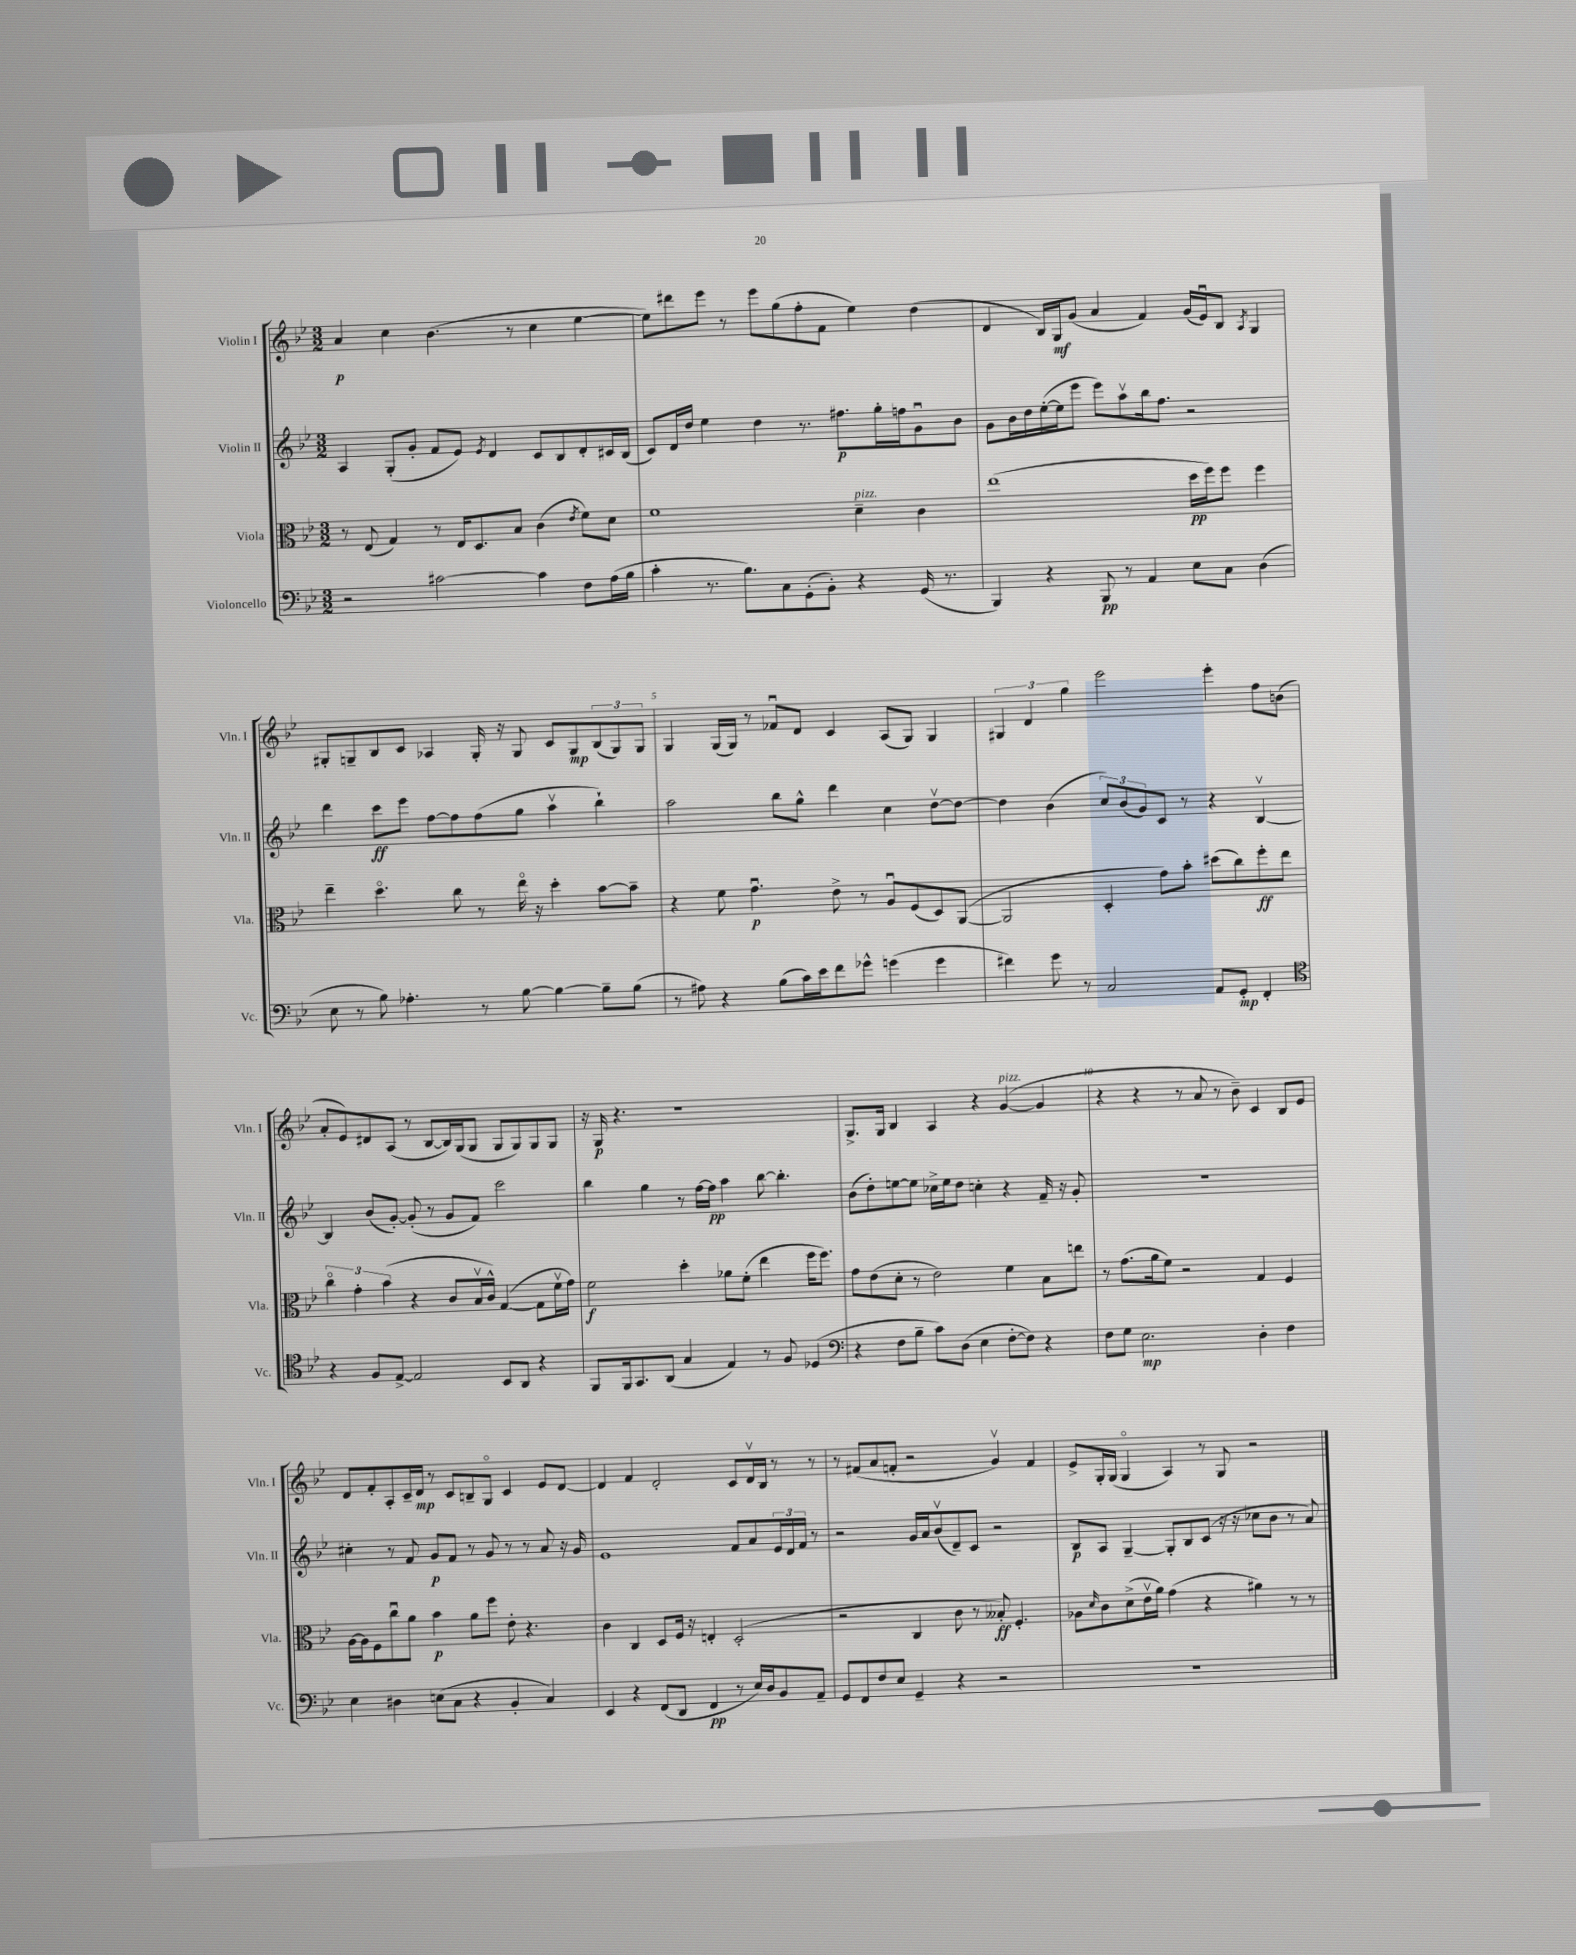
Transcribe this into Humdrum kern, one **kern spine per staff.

**kern	**kern	**kern	**kern
*staff4	*staff3	*staff2	*staff1
*clefF4	*clefC3	*clefG2	*clefG2
*k[b-e-]	*k[b-e-]	*k[b-e-]	*k[b-e-]
*M3/2	*M3/2	*M3/2	*M3/2
2r	8r	4A/	4a/
.	(8E-/	.	.
.	4G/)	(8G'/L	4cc\
.	.	8g'/J	.
[2c#\	8r	8f/L	(4.b-\
.	16E-/LK	8e-/J)	.
.	8.D/	.	.
.	.	8qe-/	.
.	.	4d/	.
.	8B-/J	.	8r
4c#\]	(4c\	8c/L	4cc\
.	.	8B-/	.
.	8qe-/	.	.
8F\L	8f\L)	8d'/	[4ee-\
(16A\L	8d\J	16c#/L	.
16B-\JJ	.	(16B-/JJ	.
=	=	=	=
4c'\	1f	8c/L)	8ee-\]L)
.	.	16d/L	8ddd#\
.	.	16dd/JJ	.
8.r	.	4ee-\	8eee-\J
.	.	.	8r
8.B-\L)	.	.	.
.	.	4dd\	8eee-\L
8C\	.	.	(8gg\
(8GG'\	.	8.r	8ff'\
8BB-'\J)	.	.	8f\J
.	.	8.ff#\L	.
4r	4d~\	.	4ee-\)
.	.	16gg'\L	.
.	.	16ff\J	.
(16GG/	4c\	8gu\	(4dd\
8.r	.	.	.
.	.	8b-\J	.
=	=	=	=
4BBB-/)	(1ee-	8g\L	4d/
.	.	16b-\L	.
.	.	16dd\	.
4r	.	([16ee-'\	16B-/LL)
.	.	16ee-\]J	16G/J
.	.	8eee-\J	(8g/J
8BBB-/	.	8eee-\L)	4a/
8r	.	8aav\	.
4AA/	.	16bb-\k	4f/)
.	.	8.ff\J	.
8E-\L	16dd\LL	2r	(16g/LL
.	16ff\J)	.	16e-u/J)
8C\J	8ff\J	.	8B-/J
.	.	.	8qA/
(4D\	4ff\	.	4G/
=	=	=	=
8E-\	4ee-~\	4ddd\	8G#'/L
8r	.	.	8G~/
8B-\)	4.ddo\	8ccc\L	8B-/
4.A-'\	.	8eee-\J	8c/J
.	.	[8ff\L	4A-/
.	8cc\	8ff\]	.
8r	8r	(8ff\	16G'/
.	.	.	16r
[8B-\	16ee-o\	8gg\J	8G/
.	16r	.	.
4B-\_	4dd'\	4aav\	8c/L
.	.	.	8G/
8B-~\]L	[8b-\L	4bb-`\)	(12B-/
.	.	.	12G/)
(8B-\J	8b-~\]J	.	.
.	.	.	12G/J
=	=	=	=
8r	4r	2aa\	4G/
8A#\)	.	.	.
4r	8f\	.	(16G/LL
.	.	.	16G/JJ)
.	4.gu\	.	8r
(8B-\L	.	8bb-\L	8f-u/L
16c\L)	.	8gg^^\J	8d/J
16e-\J	.	.	.
8f\	8e-^\	4ddd\	4c/
8g-^^\J	8r	.	.
(4g\	8Au/L	4cc\	(8A/L
.	(8F/	.	8G/J)
4g\	8D/)	[8ddv\L	4G/
.	([8AA/J	8dd\_J	.
=	=	=	=
4f#\)	2AA/]	4dd\]	6G#/
.	.	.	6d/
8g\	.	(4b-\	.
.	.	.	6gg\
8r	.	.	.
2C/	4D'/	12cc/L)	2eee-\
.	.	(12b-/	.
.	.	12g/)	.
.	8g\L)	8c/J	.
.	8b-'\J	8r	.
8AA/L	(8dd#\L	4r	4eee-'\
8GG'/J	8cc\)	.	.
4FF'/	8ff'\	[4B-v/	8ff\L
.	8ee-\J	.	(8b\J
=	=	=	=
*clefC4	*	*	*
4r	6cco\	4B-/]	8a'/L
.	.	.	8e-/)
.	6g'\	.	.
8F/L	.	(8b-/L	8d#/
.	(6b-\	.	.
[8E-^/J	.	[8g'/J)	(8A/J
2E-/]	4r	(8g'/]	8r
.	.	8r	[8B-/L
.	8c/L	8g/L	16B-/]L)
.	.	.	(16G/J
.	16B-v/L	8f/J)	8G/J
.	16c^^/JJ)	.	.
8BB-/L	([4G/	2ccc\	8G/L
8AA/J	.	.	8G/)
4r	8G\]L	.	8G/
.	16fv\L	.	8G/J
.	16g\JJ)	.	.
=	=	=	=
8FF/L	2f\	4bb-\	16r
.	.	.	16G/
16FF/k	.	.	4.r
8.GG/	.	.	.
.	.	4gg\	.
(8AA/J	.	.	.
4G/	4dd'\	8r	1r
.	.	[16ff\LL	.
.	.	16ff\]JJ	.
4E-/)	8a-\L	4aa\	.
.	(8f'\J	.	.
8r	4ee-\	[8bb-\	.
8F/	.	4.bb-'\]	.
(4D-/	16ff\LK	.	.
.	8.ff\J)	.	.
=	=	=	=
*clefF4	*	*	*
4r	8g\L	(8b-\L	8.G^/L
.	(8e-\	8dd'\)	.
.	.	.	16G/Jk
8F\L	8d'\J	[8ee\	4B-/
8B-~\J	8r	8ee\]J	.
8c\L)	2e-\)	16cc-^\LL	4A/
.	.	16ee\J	.
(8D\J	.	8dd\J	.
4E-\	.	4cc'\	4r
[8F'\L	4f\	4r	([4g/
8F\]J)	.	.	.
4r	8B-\L	16f~/	4g/]
.	.	16r	.
.	8ee\J	8g'/	.
=	=	=	=
8F\L	8r	1.r	4r
8G\J	(8.g\L	.	.
2.E-\	.	.	4r
.	16a\k	.	.
.	8f\J)	.	.
.	2r	.	8r
.	.	.	8a/
.	.	.	8r
.	.	.	8b-~\)
4D'\	4G/	.	4c/
4F\	4F/	.	8B-/L
.	.	.	8e-/J
=	=	=	=
4E-\	[16A\LL	4cc#'\	8d/L
.	16A\]J	.	.
.	8F\	.	8f'/
4D#\	8ccu\	8r	8A'/
.	8a\J	8f/	16c~/L
.	.	.	16d/JJ
(8E\L	4b-\	8g/L	8r
8C\J	.	8f/J	8c/L
4r	8a\L	8r	8B~/
.	8ff\J	8g/	8Go/J
4BB-'/	8e-'\	8r	4c/
.	4.r	8r	.
4C/)	.	8a/	8e-/L
.	.	16r	[8d/J
.	.	16g/	.
=	=	=	=
4EE-/	4c\	1e-	4d/]
4r	4C/	.	4f/
(8FF/L	8D/L	.	2d'/
8DD/J	16F/Jk	.	.
.	16r	.	.
4FF/	4E'/	.	.
8r	(2D'/	8f/L	8c/L
16E-/LL)	.	8a/	16dv/L
16D/J	.	.	16B-/JJ
8BB-/	.	24e-/L	8r
.	.	24d/	.
.	.	24f/JJ	.
8AA~/J	.	8r	8r
=	=	=	=
8GG/L	2r	2r	8r
8FF/	.	.	(8f#/L
8F/	.	.	8a/
8E-/J	.	.	8f'/J
4GG~/	4C/	16g/LL	2r
.	.	16a/J	.
.	.	(8b-v/	.
4r	8c\	8d~/)	.
.	8r	8c/J	.
2r	8B--'/)	2r	4gv/)
.	4.F'/	.	.
.	.	.	4f/
=	=	=	=
1.r	8A-\L	8B-/L	8e-^/L
.	16qqd/	.	.
.	8c\	8A/J	16G'/L
.	.	.	(16G/JJ
.	(8d^\	[4G~/	4Go/
.	16e-v\L	.	.
.	16a\JJ)	.	.
.	(4g\	8G'/]L	4A/)
.	.	8B-/	.
.	4r	(8c/J	8r
.	.	16r	8G/
.	.	16r	.
.	4a#\)	8cc-\L	2r
.	.	8b-\J	.
.	8r	8r	.
.	8r	8a/)	.
==	==	==	==
*-	*-	*-	*-
